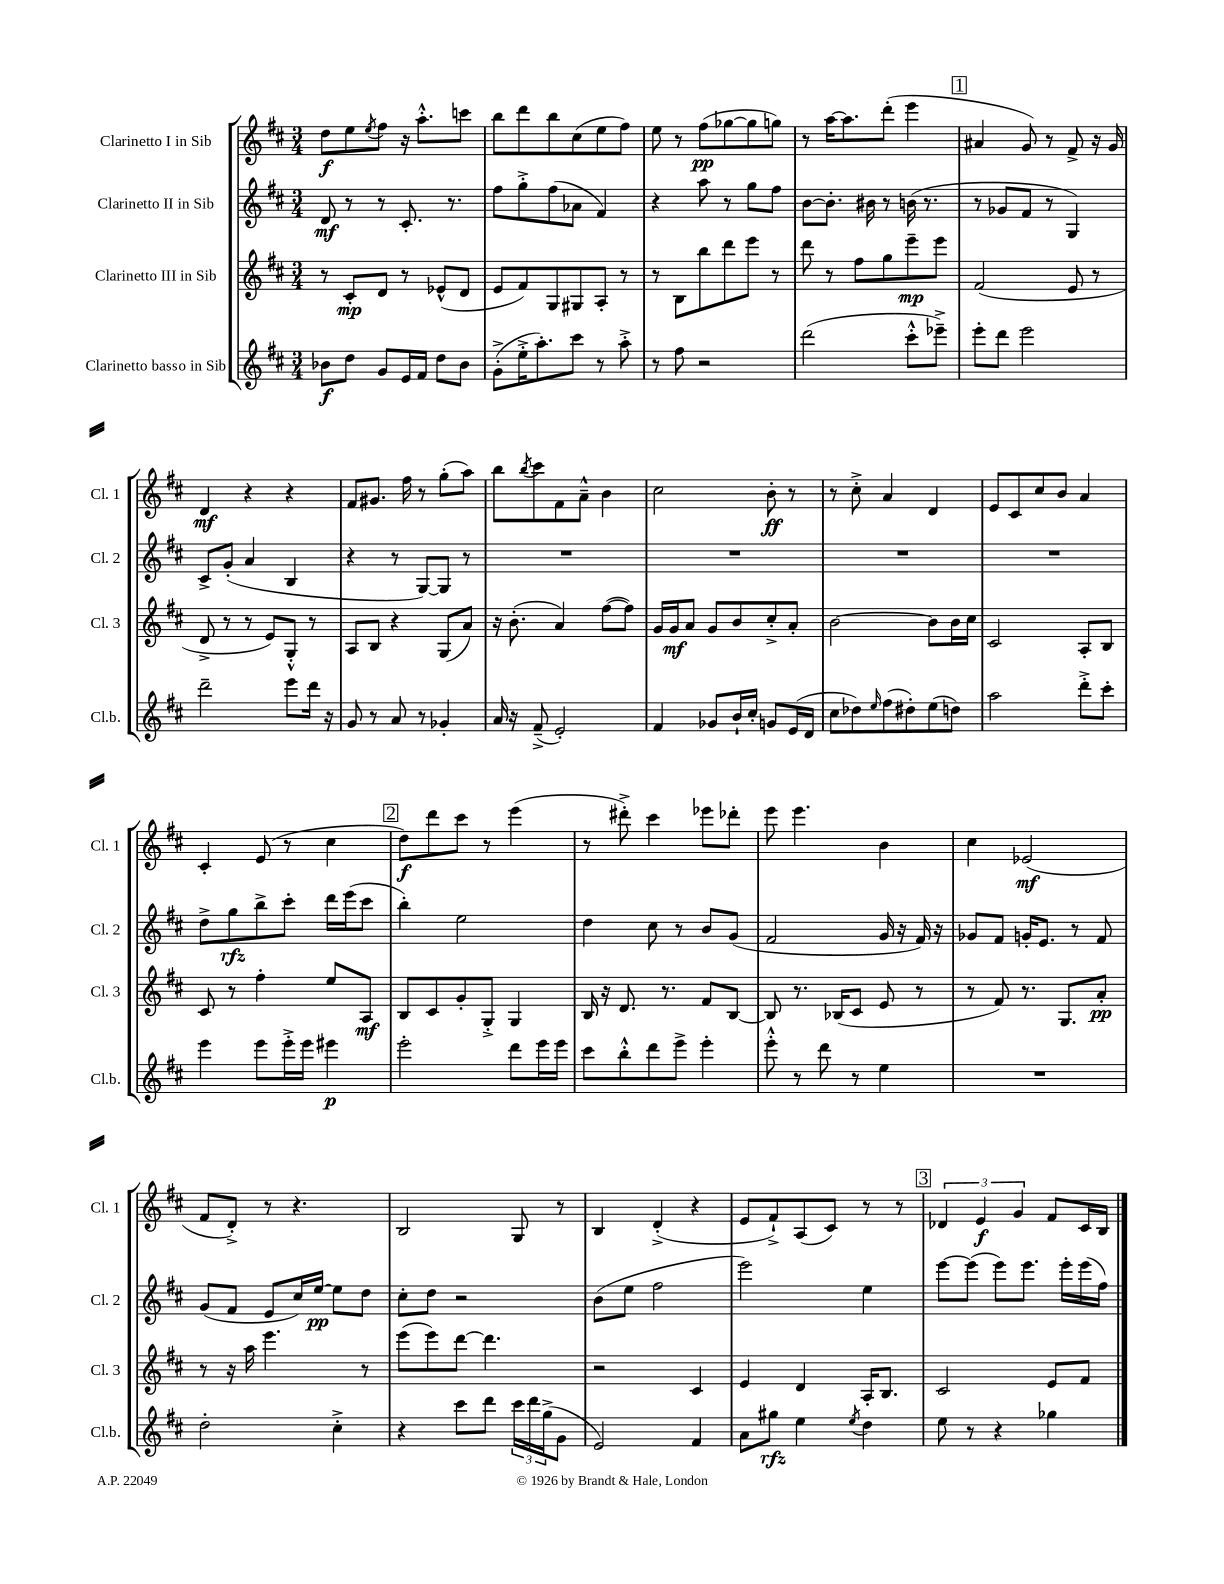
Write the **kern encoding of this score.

**kern	**kern	**kern	**kern
*staff4	*staff3	*staff2	*staff1
*clefG2	*clefG2	*clefG2	*clefG2
*k[f#c#]	*k[f#c#]	*k[f#c#]	*k[f#c#]
*M3/4	*M3/4	*M3/4	*M3/4
8b-	8r	8d	8dd
8dd	8c#'	8r	8ee
.	.	.	8qee
8g	8d	8r	8ff#
16e	8r	8.c#'	16r
16f#	.	.	8.aa'^^
8dd	(8e-^^	.	.
.	.	8.r	.
8b-	8d	.	8ccc
=	=	=	=
(8g'^	8e	8ff#	8bb
16ee'^	8f#)	8gg'^	8ddd
8.aa')	.	.	.
.	8G	(8ff#	8bb
8ccc#	8G#	8a-	(8cc#
8r	8A'	4f#)	8ee
8aa'^	8r	.	8ff#)
=	=	=	=
8r	8r	4r	8ee
8ff#	8B	.	8r
2r	8bb	8aa	(8ff#
.	8ddd	8r	[8gg-
.	8eee	8gg	8gg-]
.	8r	8ff#	8gg)
=	=	=	=
(2ddd	8ddd	[8b	8r
.	8r	8.b']	[16aa
.	.	.	8.aa]
.	8ff#	.	.
.	.	16b#	.
.	8gg	8r	(8ddd'
8ccc#'^^	8eee~	(16b	4eee
.	.	8.r	.
8eee-~^)	8eee	.	.
=	=	=	=
8eee'	(2f#	8r	4a#
8ddd	.	8g-	.
2eee	.	8f#	8g)
.	.	8r	8r
.	8e	4G)	8f#^
.	8r	.	16r
.	.	.	16g
=	=	=	=
2ddd~	8d^	8c#^	4d
.	8r	(8g'	.
.	8r	4a	4r
.	8e)	.	.
8eee	8G'^^	4B	4r
16ddd	8r	.	.
16r	.	.	.
=	=	=	=
8g	8A	4r	8f#
8r	8B	.	8.g#
8a	4r	8r	.
.	.	.	16ff#
8r	.	[8G)	8r
4g-'	(8G	8G]	(8gg'
.	8a)	8r	8aa)
=	=	=	=
16a	16r	2.r	8bb
16r	(8.b'	.	.
.	.	.	8qbb
(8f#~^	.	.	8ccc#
2e')	4a)	.	8f#
.	.	.	8a~^^
.	([8ff#	.	4b
.	8ff#])	.	.
=	=	=	=
4f#	16g	2.r	2cc#
.	16g	.	.
.	8a	.	.
8g-	8g	.	.
16b`	8b	.	.
16cc#'	.	.	.
8g	8cc#'^	.	8b'
(16e	8a'	.	8r
16d	.	.	.
=	=	=	=
8cc#	[2b	2.r	8r
8dd-)	.	.	8cc#'^
16qqee	.	.	.
(8ff#	.	.	4a
8dd#')	.	.	.
(8ee	8b]	.	4d
8dd)	16b	.	.
.	16cc#	.	.
=	=	=	=
2aa	2c#	2.r	8e
.	.	.	8c#
.	.	.	8cc#
.	.	.	8b
8ddd'^	8A'	.	4a
8ccc#'	8B	.	.
=	=	=	=
4eee	8c#	8dd^	4c#'
.	8r	8gg	.
8eee	4ff#'	8bb^	(8e
16eee'^	.	8ccc#'	8r
16eee	.	.	.
4eee#	8ee	16ddd	4cc#
.	.	(16eee	.
.	8A	8ccc#	.
=	=	=	=
2eee'	8B	4bb')	8dd)
.	8c#	.	8ddd
.	8g'	2ee	8ccc#
.	8G'^	.	8r
8ddd	4G	.	(4eee
16eee	.	.	.
16eee	.	.	.
=	=	=	=
8ccc#	16B	4dd	8r
.	16r	.	.
8bb'^^	8.d	.	8ddd#'^)
8ddd	.	8cc#	4ccc#
.	8.r	.	.
8eee^	.	8r	.
4eee'	8f#	8b	8eee-
.	[8B	(8g	8ddd-'
=	=	=	=
8eee'^^	8B]	2f#	8eee
8r	8.r	.	4.eee
8ddd	.	.	.
.	(16B-	.	.
8r	8c#	.	.
4ee	8e	16g	4b
.	.	16r	.
.	8r	16f#)	.
.	.	16r	.
=	=	=	=
2.r	8r	8g-	4cc#
.	8f#)	8f#	.
.	8.r	16g'	(2e-
.	.	8.e	.
.	8.G	.	.
.	.	8r	.
.	8a'	8f#	.
=	=	=	=
2dd'	8r	(8g	8f#
.	16r	8f#	8d'^)
.	16aa	.	.
.	4.eee	8e	8r
.	.	16cc#)	4.r
.	.	[16ee	.
4cc#'^	.	8ee]	.
.	8r	8dd	.
=	=	=	=
4r	(8eee	8cc#'	2B
.	8eee)	8dd	.
8ccc#	[8ddd	2r	.
8ddd	4.ddd]	.	.
24ccc#	.	.	8G
24ddd	.	.	.
(24gg^	.	.	.
8g	.	.	8r
=	=	=	=
2e)	2r	(8b	4B
.	.	8ee	.
.	.	2ff#	(4d'^
4f#	4c#	.	4r
=	=	=	=
8a	4e	2eee)	8e
8gg#	.	.	8f#`^)
4ee	4d	.	(8A
.	.	.	8c#)
8qee	.	.	.
4dd	16A'	4ee	8r
.	8.B	.	.
.	.	.	8r
=	=	=	=
8ee	2c#	[8eee	6d-
8r	.	(8eee]	.
.	.	.	6e
4r	.	8eee)	.
.	.	.	6g
.	.	8.eee	.
4gg-	8e	.	8f#
.	.	16eee'	.
.	8f#	(16eee	16c#
.	.	16ff#)	16B
==	==	==	==
*-	*-	*-	*-
